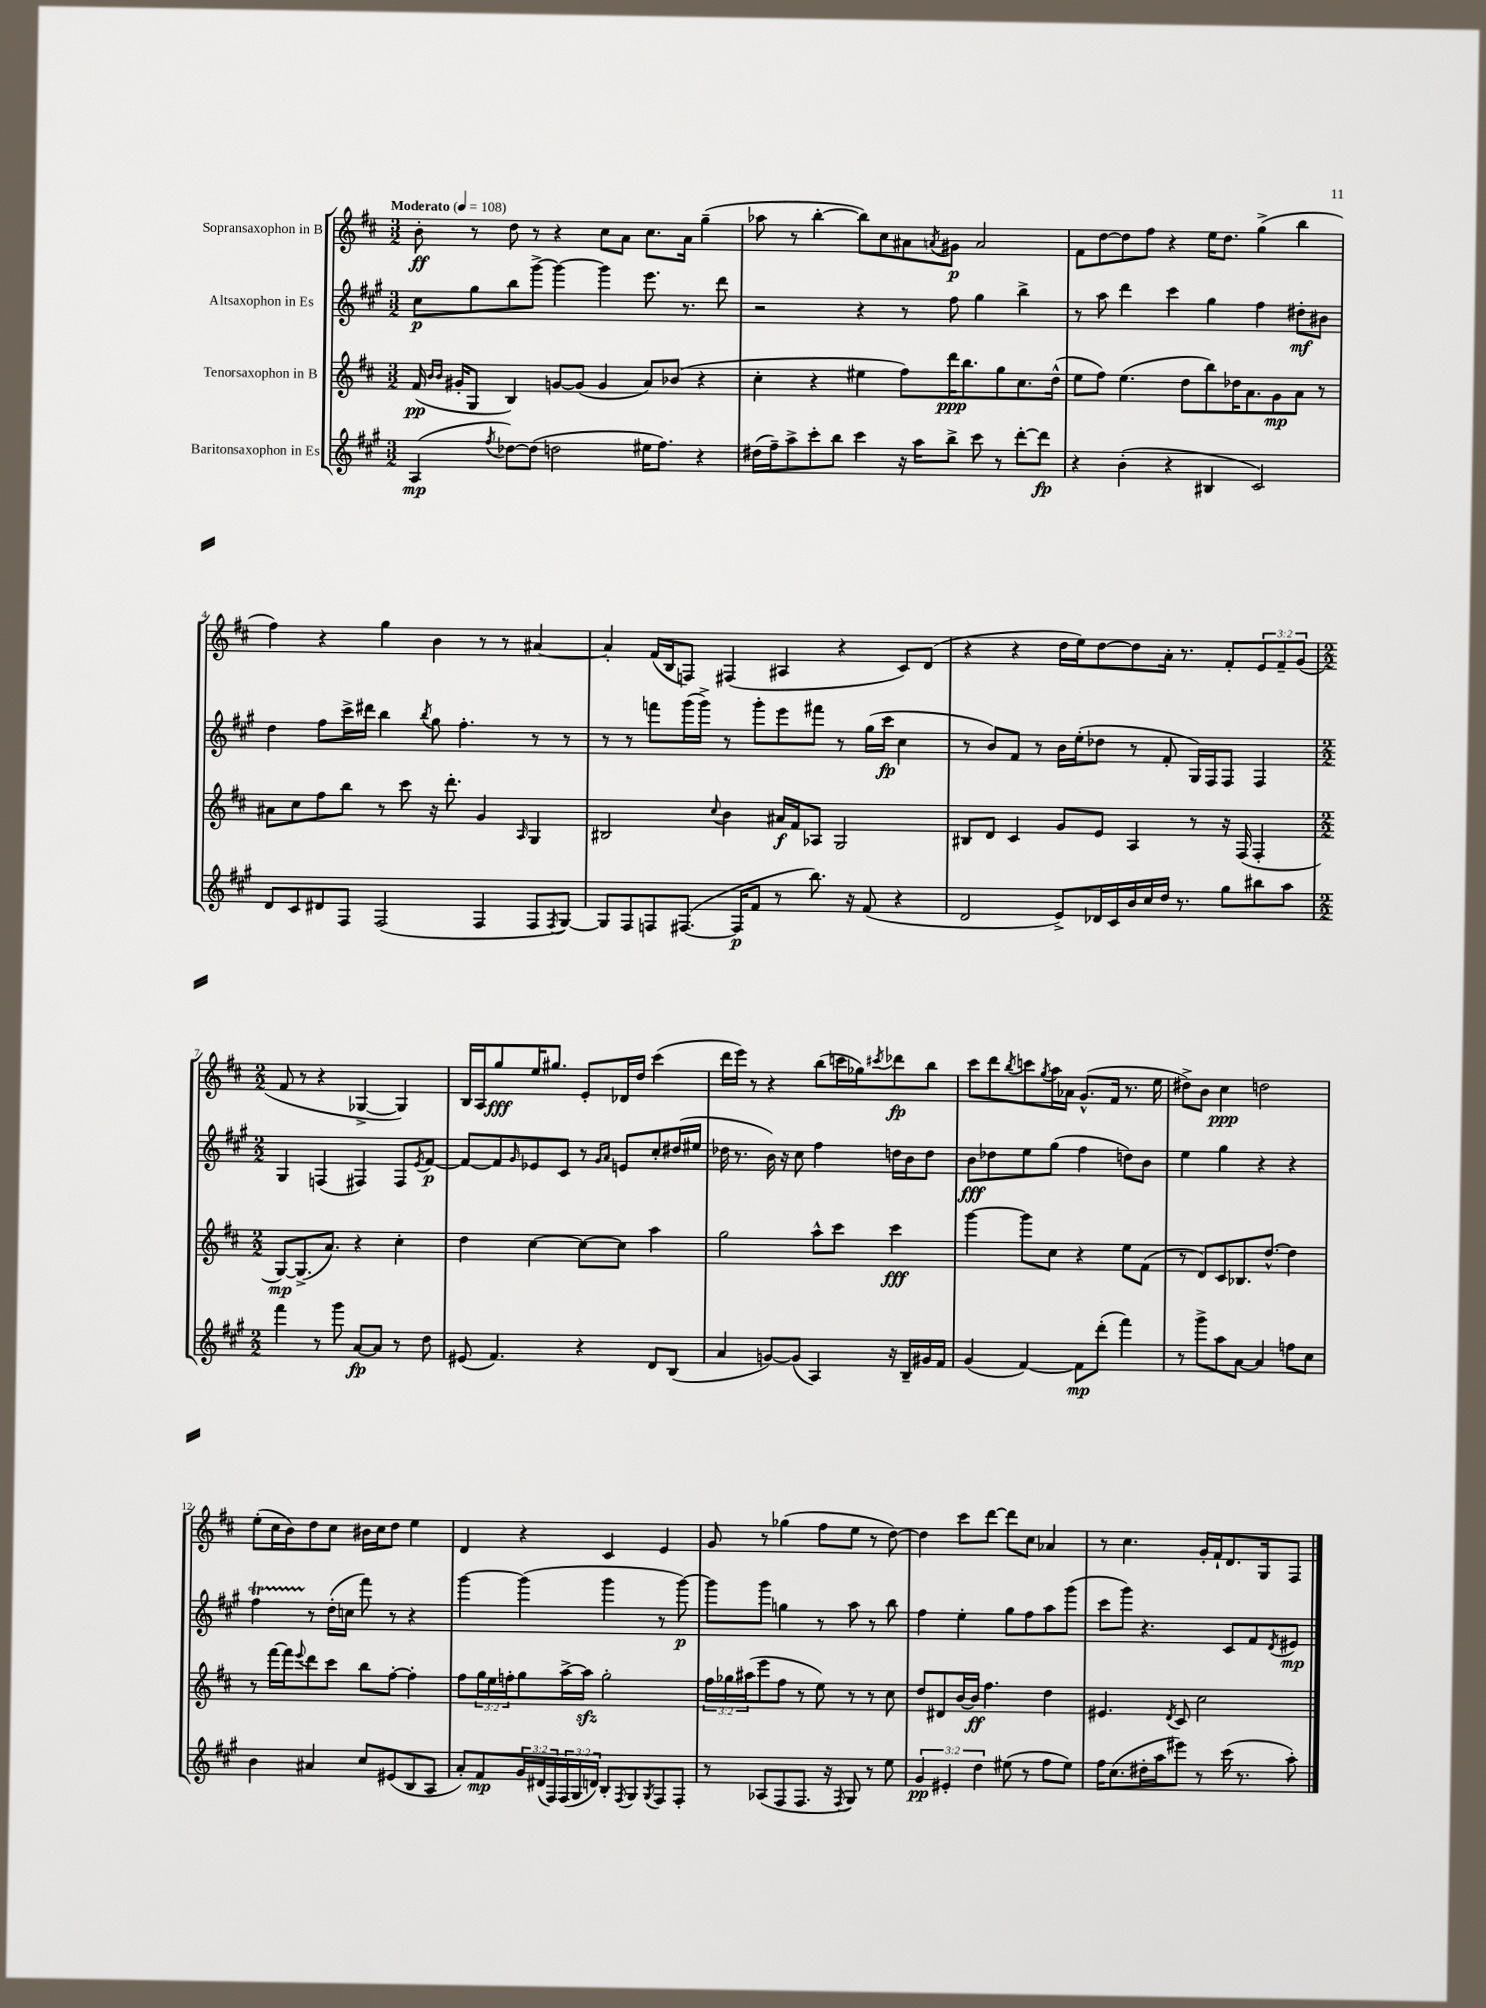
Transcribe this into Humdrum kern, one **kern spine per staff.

**kern	**kern	**kern	**kern
*staff4	*staff3	*staff2	*staff1
*clefG2	*clefG2	*clefG2	*clefG2
*k[f#c#g#]	*k[f#c#]	*k[f#c#g#]	*k[f#c#]
*M3/2	*M3/2	*M3/2	*M3/2
*MM108	*MM108	*MM108	*MM108
(4A/	(16f#/	8cc#\L	8b'\
.	16qqb/LL	.	.
.	16qqb/JJ	.	.
.	16g#'/LK	.	.
.	8G/J	8gg#\	8r
8qff#/	.	.	.
[8dd-\L)	4B/)	8bb\	8dd\
(8dd-\]J	.	[8ggg#^\J	8r
2dd\	[8g/L	4ggg#\_	4r
.	(8g/]J	.	.
.	4g/	4ggg#\]	8cc#\L
.	.	.	8a\J
16ee#\LK	8a/L)	8.eee\	8.cc#\L
8.ff#\J)	.	.	.
.	(8b-/J	.	.
.	.	8.r	16a\Jk
4r	4r	.	(4gg~\
.	.	8ddd\	.
=	=	=	=
(16dd#\LL	4cc#'\	2r	8aa-\
16ff#~\J)	.	.	.
8aa^\	.	.	8r
8ccc#'\	4r	.	[4bb'\
8bb\J	.	.	.
4ccc#\	4ee#\	4r	8bb\]L)
.	.	.	8cc#\
16r	8ff#\L)	8r	8a#\
16aa\LK	.	.	.
.	.	.	8qa/
8bb^\J	16ddd\K	8ff#\	8g#\J
.	8.bb\	.	.
8ccc#\	.	4gg#\	2a/
8r	8gg\	.	.
[8ddd'\L	8.cc#\	4bb^\	.
8ddd\]J	.	.	.
.	(16dd^^\Jk	.	.
=	=	=	=
4r	8ee\L	8r	8f#\L
.	8ff#\J)	8aa\	[8dd\
(4b'\	(4.ee\	4ddd\	8dd\]
.	.	.	8ff#\J
4r	.	4ccc#\	4r
.	8dd\L	.	.
4B#/	8bb\)	4gg#\	16ee\LK
.	.	.	8.dd\J
.	16dd-\K	.	.
.	8.a\	.	.
2c#/)	.	4ff#\	(4gg^\
.	8g\	.	.
.	8a\J	8dd#'\L	4bb\
.	8r	8b#\J	.
=	=	=	=
8d/L	8a#\L	4dd\	4ff#\)
8c#/	8cc#\	.	.
8d#/	8ff#\	8ff#\L	4r
8F#/J	8bb\J	16ccc#^\L	.
.	.	16ddd#\JJ	.
(2F#/	8r	4bb\	4gg\
.	8ccc#\	.	.
.	.	8qbb/	.
.	16r	8gg#\	4b\
.	8.ddd'\	.	.
.	.	4.ff#'\	.
4F#/	4g/	.	8r
.	.	.	8r
.	16qqA/	.	.
8F#/L	4G/	8r	[4a#/
8qF#/	.	.	.
[8G#/J)	.	8r	.
=	=	=	=
8G#/]L	2B#/	8r	4a#'/]
8F#/	.	8r	.
8F/	.	8fff\L	(16f#/LL
.	.	.	16B/J
([8.F#/J	.	(16ggg#\L	8F/J)
.	.	16ggg#^\JJ)	.
.	8qqcc#/	.	.
.	4b\	8r	(4F#/
16F#/]LK	.	.	.
8f#/J	.	8ggg#'\L	.
8r	16a#/LL	8eee\	4A#/
.	16f#/J	.	.
8.bb\)	8A-/J	8fff#\J	.
.	2G/	8r	4r
16r	.	.	.
(8f#/	.	(16gg#\LL	.
.	.	16ccc#\JJ	.
4r	.	4cc#\	8c#/L)
.	.	.	(8d/J
=	=	=	=
2d/	8B#/L	8r	4r
.	8d/J	8b/L)	.
.	4c#/	8f#/J	4r
.	.	8r	.
8e^/L)	8g/L	16b\LL	16dd\LL
.	.	(16ee'\J	16ee\J)
16d-/L	8e/J	8dd-\J	[8dd\
16c#/	.	.	.
16b/	4A/	8r	8dd\]
16cc#/	.	.	.
16dd/JJ	.	8f#'/	16a'\Jk
8.r	.	.	8.r
.	8r	16G#/LL)	.
.	.	16F#/J	.
8gg#\L	16r	8F#/J	8f#'/L
.	(16F#/	.	.
8bb#\	4F#'/	4F#/	12e/
.	.	.	12f#~/
8aa\J	.	.	.
.	.	.	(12g/J
=	=	=	=
*M2/2	*M2/2	*M2/2	*M2/2
4fff#\	[8G/L)	4G#/	8f#/
.	(8.G^/]	.	8r
8r	.	(4F/	4r
.	8.a/J)	.	.
8ggg#\	.	.	.
[8a/L	4r	4F#/)	[4G-^/
8a/]J	.	.	.
8r	4cc#'\	8F#/L	4G-/])
.	.	8qe/	.
8dd\	.	[8f#/J	.
=	=	=	=
(8e#/	4dd\	8f#/_L	16B/LL
.	.	.	16A/J
4.f#/)	.	8f#/]	8gg/
.	.	16qqg#/	.
.	[4cc#\	8e-/	16ee/K
.	.	.	8.gg#/J
.	.	8c#/J	.
4r	8cc#\_L	8r	8e'/L
.	.	16qqg#/LL	.
.	.	16qqa/JJ	.
.	8cc#\]J	8e/L	16d-/L
.	.	.	16dd/JJ
8d/L	4aa\	8cc#'/	(4ccc#\
(8B/J	.	(16dd#/L	.
.	.	16ee#/JJ	.
=	=	=	=
4a/	2gg\	16dd-\	16ddd\LL
.	.	8.r	16eee\JJ)
.	.	.	8r
[8g/L)	.	16b\)	4r
.	.	16r	.
(8g/]J	.	8cc#\	.
4A/)	8aa^^\L	4ff#\	(8bb\L
.	8ccc#\J	.	16ccc\L
.	.	.	16gg-\J)
.	.	.	8qccc#/
16r	4ccc#\	16dd\LL	8ddd-\
16B~/LL	.	16b\J	.
16g#/	.	8dd\J	8bb\J
16f#/JJ	.	.	.
=	=	=	=
(4g#/	[4ggg\	8b\L	8ccc#\L
.	.	8dd-\	8ddd\
.	.	.	8qbb/
[4f#/)	8ggg\]L	8ee\	8ccc\
.	.	.	8qgg/
.	8cc#\J	(8gg#\J	16aa\L
.	.	.	16a-\JJ
8f#\]L	4r	4ff#\	(8.g^^/L
(8ddd'\J	.	.	.
.	.	.	16f#/Jk
4fff#\)	8ee\L	8dd\L)	8.r
.	(8f#\J	8b\J	.
.	.	.	16ee\
=	=	=	=
8r	8r	4ee\	8dd#^\L)
8ggg#^\L	8d/L)	.	8b\J
8aa\	8c#/	4gg#\	4cc#\
[8a\J	8.B-/	.	.
4a/]	.	4r	2dd\
.	[8.dd^^/J	.	.
8ff\L	4dd\]	4r	.
8cc#\J	.	.	.
=	=	=	=
4b\	8r	4ff#\	(8ee'\L
.	[16fff#\LL	.	16cc#\L
.	16fff#\]J	.	16b\J)
.	8qqeee/	.	.
4a#/	8ddd\	8r	8dd\
.	8ccc#\J	(16dd'\LL	8cc#\J
.	.	16cc\JJ	.
8cc#/L	8bb\L	8fff#\)	16b#\LL
.	.	.	16cc#\J
(8e#/	[8ff#'\J	8r	8dd\J
8B/	4ff#'\]	4r	4ee\
8A/J	.	.	.
=	=	=	=
8a'/L)	8ff#\L	[4ggg#\	4d/
8f#/	24gg\L	.	.
.	24ee\	.	.
.	24ff'\J	.	.
24g#/L	8gg\	(4ggg#\]	4r
(24d#/	.	.	.
24F#/)	.	.	.
(24F#/	[16aa^\L	.	.
24G#/	.	.	.
.	16aa\]JJ	.	.
24d/JJ)	.	.	.
8B'/L	2gg'\	4ggg#\	4c#/
8qF#/	.	.	.
8G#/	.	.	.
8qG#/	.	.	.
8F#/	.	8r	4e/
8F#'/J	.	[8ggg#\)	.
=	=	=	=
8r	24ff#\LL	8ggg#\]L	8g/
.	24gg-\	.	.
.	(24aa#\J	.	.
(8A-/L	8eee\	8ggg#\J	8r
8F#/	8ff#\J	4gg\	(4gg-\
8.F#/J	8r	.	.
.	8ee\)	8r	8ff#\L
16r	.	.	.
8qF#/	.	.	.
8G#/)	8r	8aa\	8ee\J
8r	8r	8r	8r
8ee\	8cc#\	8bb\	[8dd\)
=	=	=	=
6g#/	8dd/L	4ff#\	4dd\]
.	8d#/	.	.
6e#'/	.	.	.
.	[16b/L	4ee'\	8ccc#\L
.	16b/]JJ	.	.
6dd\	.	.	.
.	4.ff#\	.	[8ddd\J
(8ee#\	.	8gg#\L	8ddd\]L
8r	.	8ff#\	8cc#\J
8ff#\L	4dd\	8aa\	4a-/
8ee#\J)	.	(8ggg#\J	.
=	=	=	=
16ff#\LK	4.e#/	8ccc#\L	8r
(8.cc#\	.	.	.
.	.	8ggg#\J)	4.cc#\
16dd#'\L	.	4.r	.
16aa\J	.	.	.
.	8qd/	.	.
8eee#\J)	8c#/	.	.
8r	2cc#\	.	16g'/LL
.	.	.	16f#`/J
(16ccc#\	.	8c#/L	8.d/
8.r	.	.	.
.	.	8f#/	.
.	.	.	16G/k
.	.	8qd/	.
8aa'\)	.	8e#/J	8F#/J
==	==	==	==
*-	*-	*-	*-
